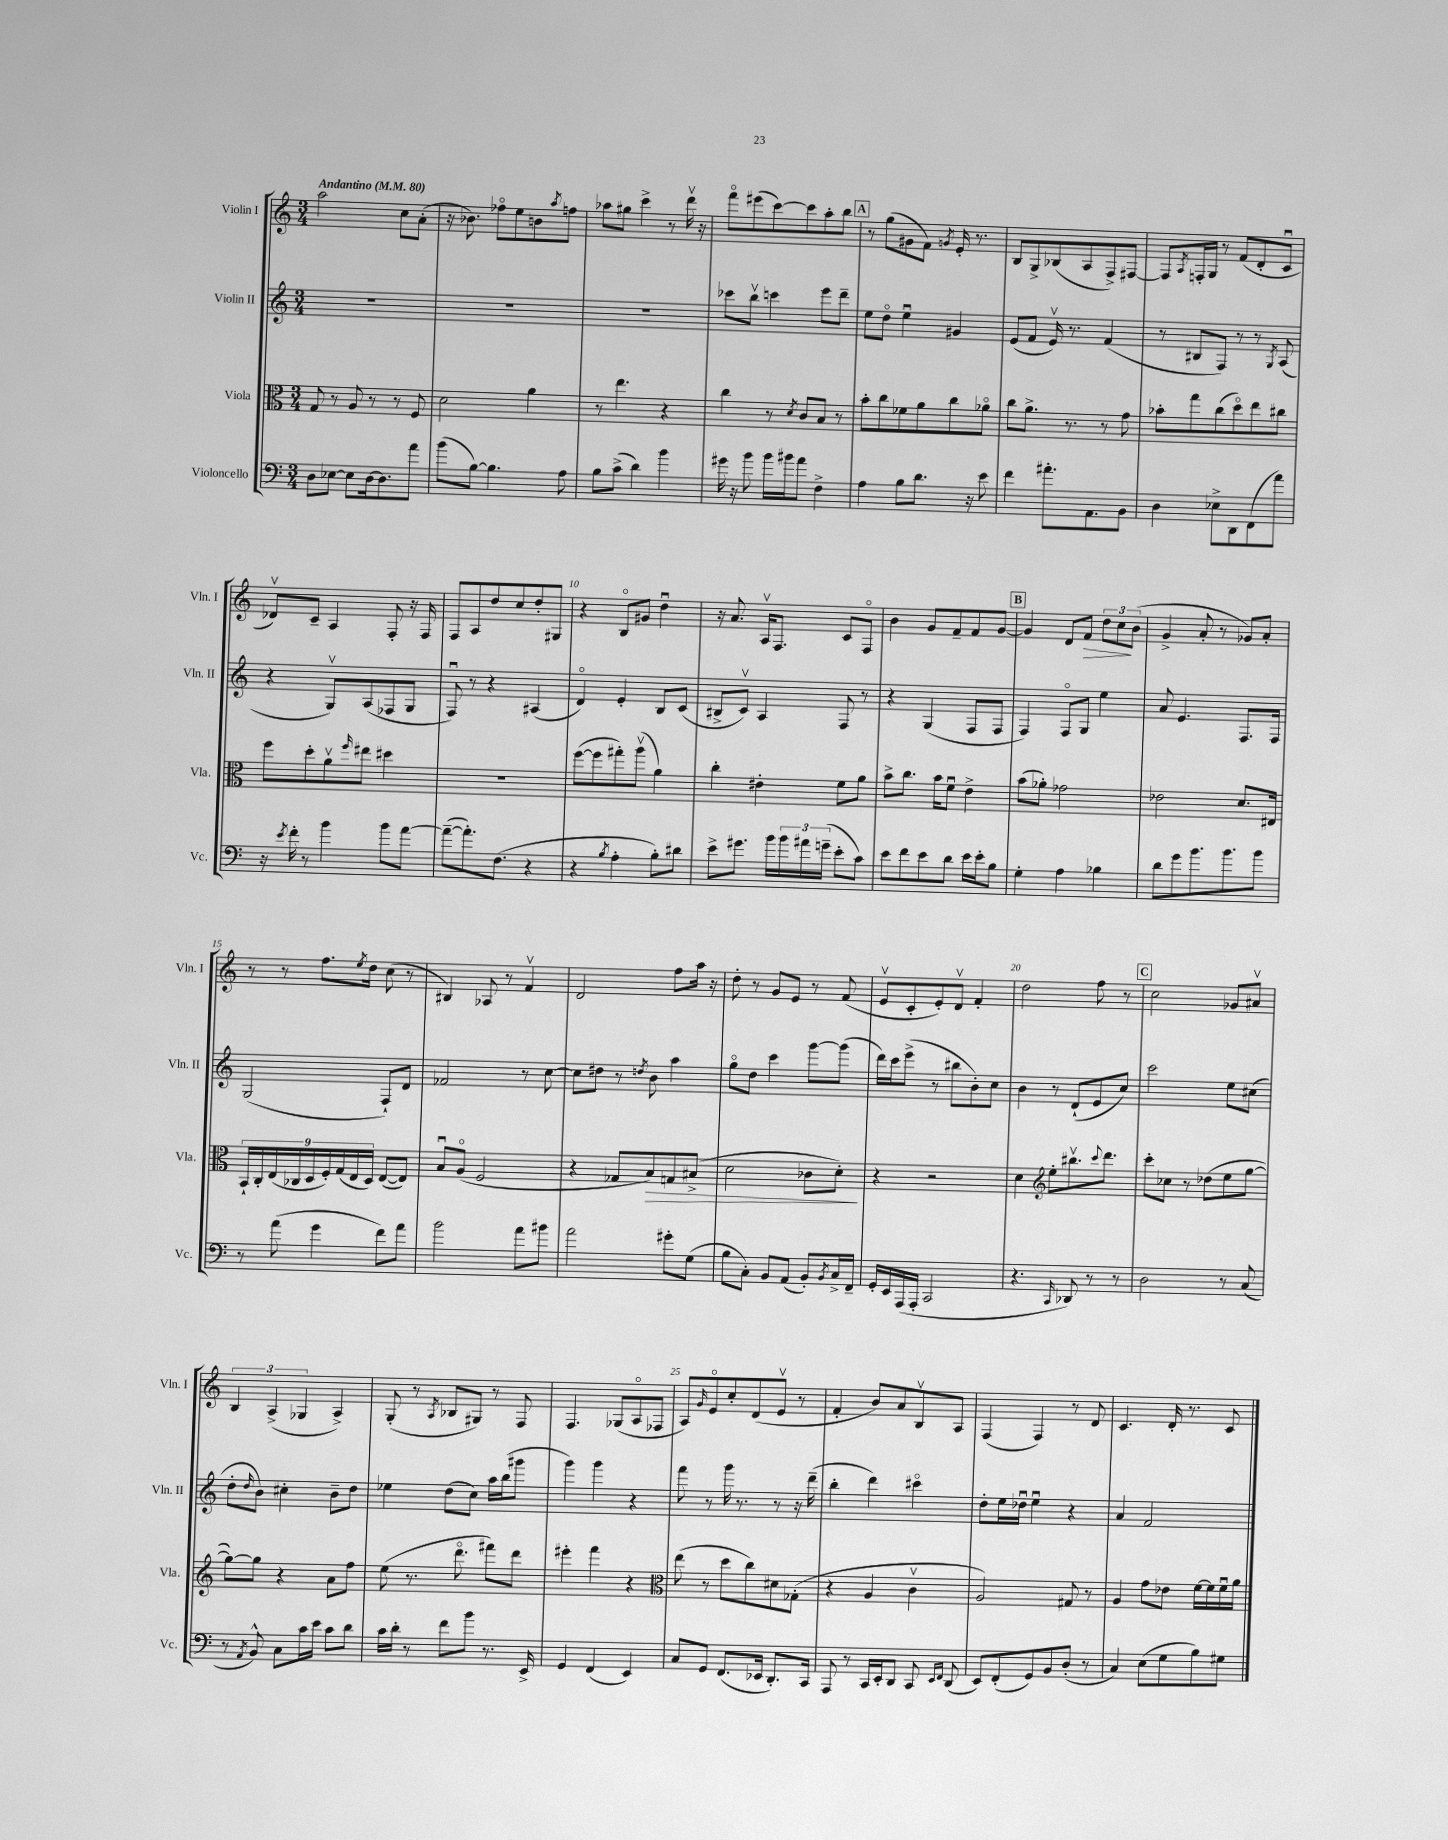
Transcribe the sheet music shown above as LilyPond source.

<<
\new StaffGroup <<
\new Staff = "s0" \with { instrumentName = "Violin I" shortInstrumentName = "Vln. I" } {
    \clef treble \key c \major \numericTimeSignature \time 3/4 \tempo "Andantino" 4 = 80
    a''2 c''8 a'8-.( |
    r16 bes'8.) fes''8\flageolet e''8 b'8 \acciaccatura { a''8 } f''8 |
    aes''8 gis''8 c'''4-> r8 d'''16\upbow r16 |
    f'''8\flageolet eis'''8( c'''8~) c'''8 a''8-. b''8 |
    \mark \markup { \box "A" } r8 g''8( gis'8 f'8) \acciaccatura { g'8 } e'16-. r8. |
    b8 g8-> bes8( a8 f8->) fis8~ |
    fis8 \acciaccatura { a8 } f16-. g16 r8 f'8( d'8-. c'8\downbow |
    des'8\upbow) c'8-- a4 f8-. r16 f16 |
    f8 a8 d''8 c''8 d''8-. gis8 |
    r4 b8\flageolet gis'8 d''4\downbow |
    r16 a'8. a16\upbow f8. c'8 f8\flageolet |
    b'4 g'8 f'8-- f'8 g'8~ |
    \mark \markup { \box "B" } g'4 d'8 f'8\> \tuplet 3/2 { d''8 c''8\! b'8( } |
    g'4-> a'8-. r8 ges'8) a'8-. |
    r8 r8 f''8. \acciaccatura { e''8 } d''16 c''8( r8 |
    bis4) aes8 r8 f'4\upbow |
    d'2 f''8 a''16 r16 |
    d''8-. r8 g'8 e'8 r8 f'8( |
    e'8\upbow c'8-. e'8-.) d'8\upbow f'4-. |
    d''2 f''8 r8 |
    \mark \markup { \box "C" } c''2 ges'8 ais'8\upbow |
    \tuplet 3/2 { b4 a4->( ges4 } a4->) |
    g8-.( r8 \acciaccatura { a8 } bes8 gis8) r8 f8 |
    f4. ges8( a8\flageolet fes8 |
    a8) \grace { g'16 } e'8\flageolet c''8-. d'8( e'8\upbow r8 |
    f'4-. b'8) a'8 b8\upbow a8 |
    f4( f4) r8 d'8 |
    c'4. d'16-. r8. c'8 \bar "|." |
}
\new Staff = "s1" \with { instrumentName = "Violin II" shortInstrumentName = "Vln. II" } {
    \clef treble \key c \major \numericTimeSignature \time 3/4
    R2. |
    R2. |
    R2. |
    ces'''8 b''8\upbow c'''4 e'''8 d'''8-- |
    \mark \markup { \box "A" } e''8 d''8\flageolet e''4\downbow gis'4 |
    e'8( f'8 e'16\upbow) r8. f'4( |
    r8 bis8 f8) r8 r8 \acciaccatura { g8 } a8( |
    r4 g8\upbow) a8( fes8 g8 |
    f8\downbow) r8 r4 ais4( |
    d'4\flageolet) e'4-. b8 c'8( |
    bis8-> c'8\upbow) a4 f8 r8 |
    r4 g4( f8 f8 |
    \mark \markup { \box "B" } f4) f8\flageolet g8 e''4 |
    a'8 e'4. f8. f16 |
    g2( f8-!) d'8 |
    fes'2 r8 c''8~ |
    c''8 dis''8 r8 \acciaccatura { d''8 } b'8 a''4 |
    g''8\flageolet d''8 c'''4 g'''8~ g'''8( |
    d'''16) c'''16 e'''8->( r8 bis''8 b'8-.) c''8 |
    b'4 r8 d'8-!( e'8 c''8) |
    \mark \markup { \box "C" } c'''2 e''8 cis''8( |
    d''8-. \grace { d''16 } b'8) cis''4-. b'8-- d''8 |
    ees''4 d''8( c''8) a''16 b''16( gis'''8 |
    g'''4) g'''4 r4 |
    f'''8 r8 g'''16 r8. r8 r16 d'''16--( |
    b''4-. d'''4) cis'''4\flageolet |
    d''8-. e''16 des''16\downbow e''4\downbow r4 |
    a'4 f'2 \bar "|." |
}
\new Staff = "s2" \with { instrumentName = "Viola" shortInstrumentName = "Vla." } {
    \clef alto \key c \major \numericTimeSignature \time 3/4
    g8 r8 a8 r8 r8 f8 |
    d'2 a'4 |
    r8 e''4. r4 |
    c''4 r8 \acciaccatura { d'8 } c'8 b8 r8 |
    \mark \markup { \box "A" } b'8-. c''8 fes'8 a'8 c''8 aes'8\flageolet |
    c''8 a'8.-> r8. r8 g'8 |
    bes'8-. g''8 c''8( d''8\flageolet) e''8 cis''8 |
    f''8 d''8-. a'8\upbow \grace { f''16 } eis''8 dis''4 |
    R2. |
    f''8~( f''8 gis''8-.) a''8\upbow( a'4) |
    c''4-. eis'4-. f'8 a'8 |
    b'8-> c''8. b'16 f'8\downbow e'4-> |
    \mark \markup { \box "B" } b'8( aes'8-.) ges'2 |
    ees'2 d'8. eis16 |
    \tuplet 9/8 { b,16-! c16-. e16( ces16 d16 f16-.) g16( e16 d16) } e8~( e8) |
    b8\downbow a8\flageolet( f2 |
    r4 ges8 b8\>) g8 bis8->( |
    d'2 ces'8 d'8-.\!) |
    r4 r2 |
    d'4 \clef treble e''8-. bis''8.\upbow \appoggiatura { c'''8 } d'''8. |
    \mark \markup { \box "C" } c'''8-. ces''8 r8 des''8( e''8 g''8~ |
    g''8~) g''8 r4 a'8 f''8 |
    e''8( r8. d'''8.\flageolet fis'''8) d'''8 |
    eis'''4-. f'''4 r4 |
    \clef alto e''8( r8 d''8 c''8) dis'8 ges8-.( |
    r4 a4 c'4\upbow |
    a2) gis8 r8 |
    a4 g'8 ees'8 f'16~ f'16 f'16\downbow a'16 \bar "|." |
}
\new Staff = "s3" \with { instrumentName = "Violoncello" shortInstrumentName = "Vc." } {
    \clef bass \key c \major \numericTimeSignature \time 3/4
    d8 ees8~ ees8 d16~ d8. a'8 |
    b'8( b8~) b4. a8 |
    b8 c'8->( d'4) b'4 |
    gis'16 r16 b'8 b'16 bis'16 a'8 f4-> |
    \mark \markup { \box "A" } a4 b8 d'8. r16 e'8 |
    f'4 ais'8.-. a,8. b,8 |
    d4 ees8-> d,8 f,8( a'8) |
    r16 \acciaccatura { e'8 } f'16-. r8 b'4 b'8 a'8~ |
    a'8~--( a'8.-.) f8.( r4 |
    r4 \acciaccatura { b8 } a4-. b8-.) dis'8 |
    e'8-> gis'8. b'16 \tuplet 3/2 { b'16 ais'16 g'16--( } e'8-. c'8) |
    e'8 f'8 e'8 d'8 e'16 e'16-. b8 |
    \mark \markup { \box "B" } g4-. a4 bes4 |
    d'8 g'8 b'8. b'8. b'8 |
    r8 a'8( g'4 f'8) a'8 |
    b'2 a'8 bis'8 |
    a'2 gis'8-. g8( |
    b8 c8-.) b,8 a,8( b,8-.) \acciaccatura { b,8 } c16-> f,16-- |
    g,16-. e,16 a,,16( a,,16-. c,2 |
    r4. \grace { c,16 } des,8) r8 r8 |
    \mark \markup { \box "C" } d2 r8 c8( |
    r8 \acciaccatura { a,8 } b,8-^) c8 c'16 e'16 c'8 d'8 |
    c'16 d'16-. r8 f'8 b'8 r8. e,16-> |
    g,4 f,4( e,4) |
    c8 g,8 f,8.( ees,16 d,8.-.) c,16 |
    a,,8 r8 c,16 e,16-. d,8 c,8 \grace { e,16 f,16 } d,8( |
    e,8) f,8-.( g,8) b,8 d8-.( r8 |
    c4) e8( g8 b8) gis8 \bar "|." |
}
>>
>>
\layout { \context { \Score \override BarNumber.break-visibility = ##(#f #t #t) barNumberVisibility = #(every-nth-bar-number-visible 5) } }
